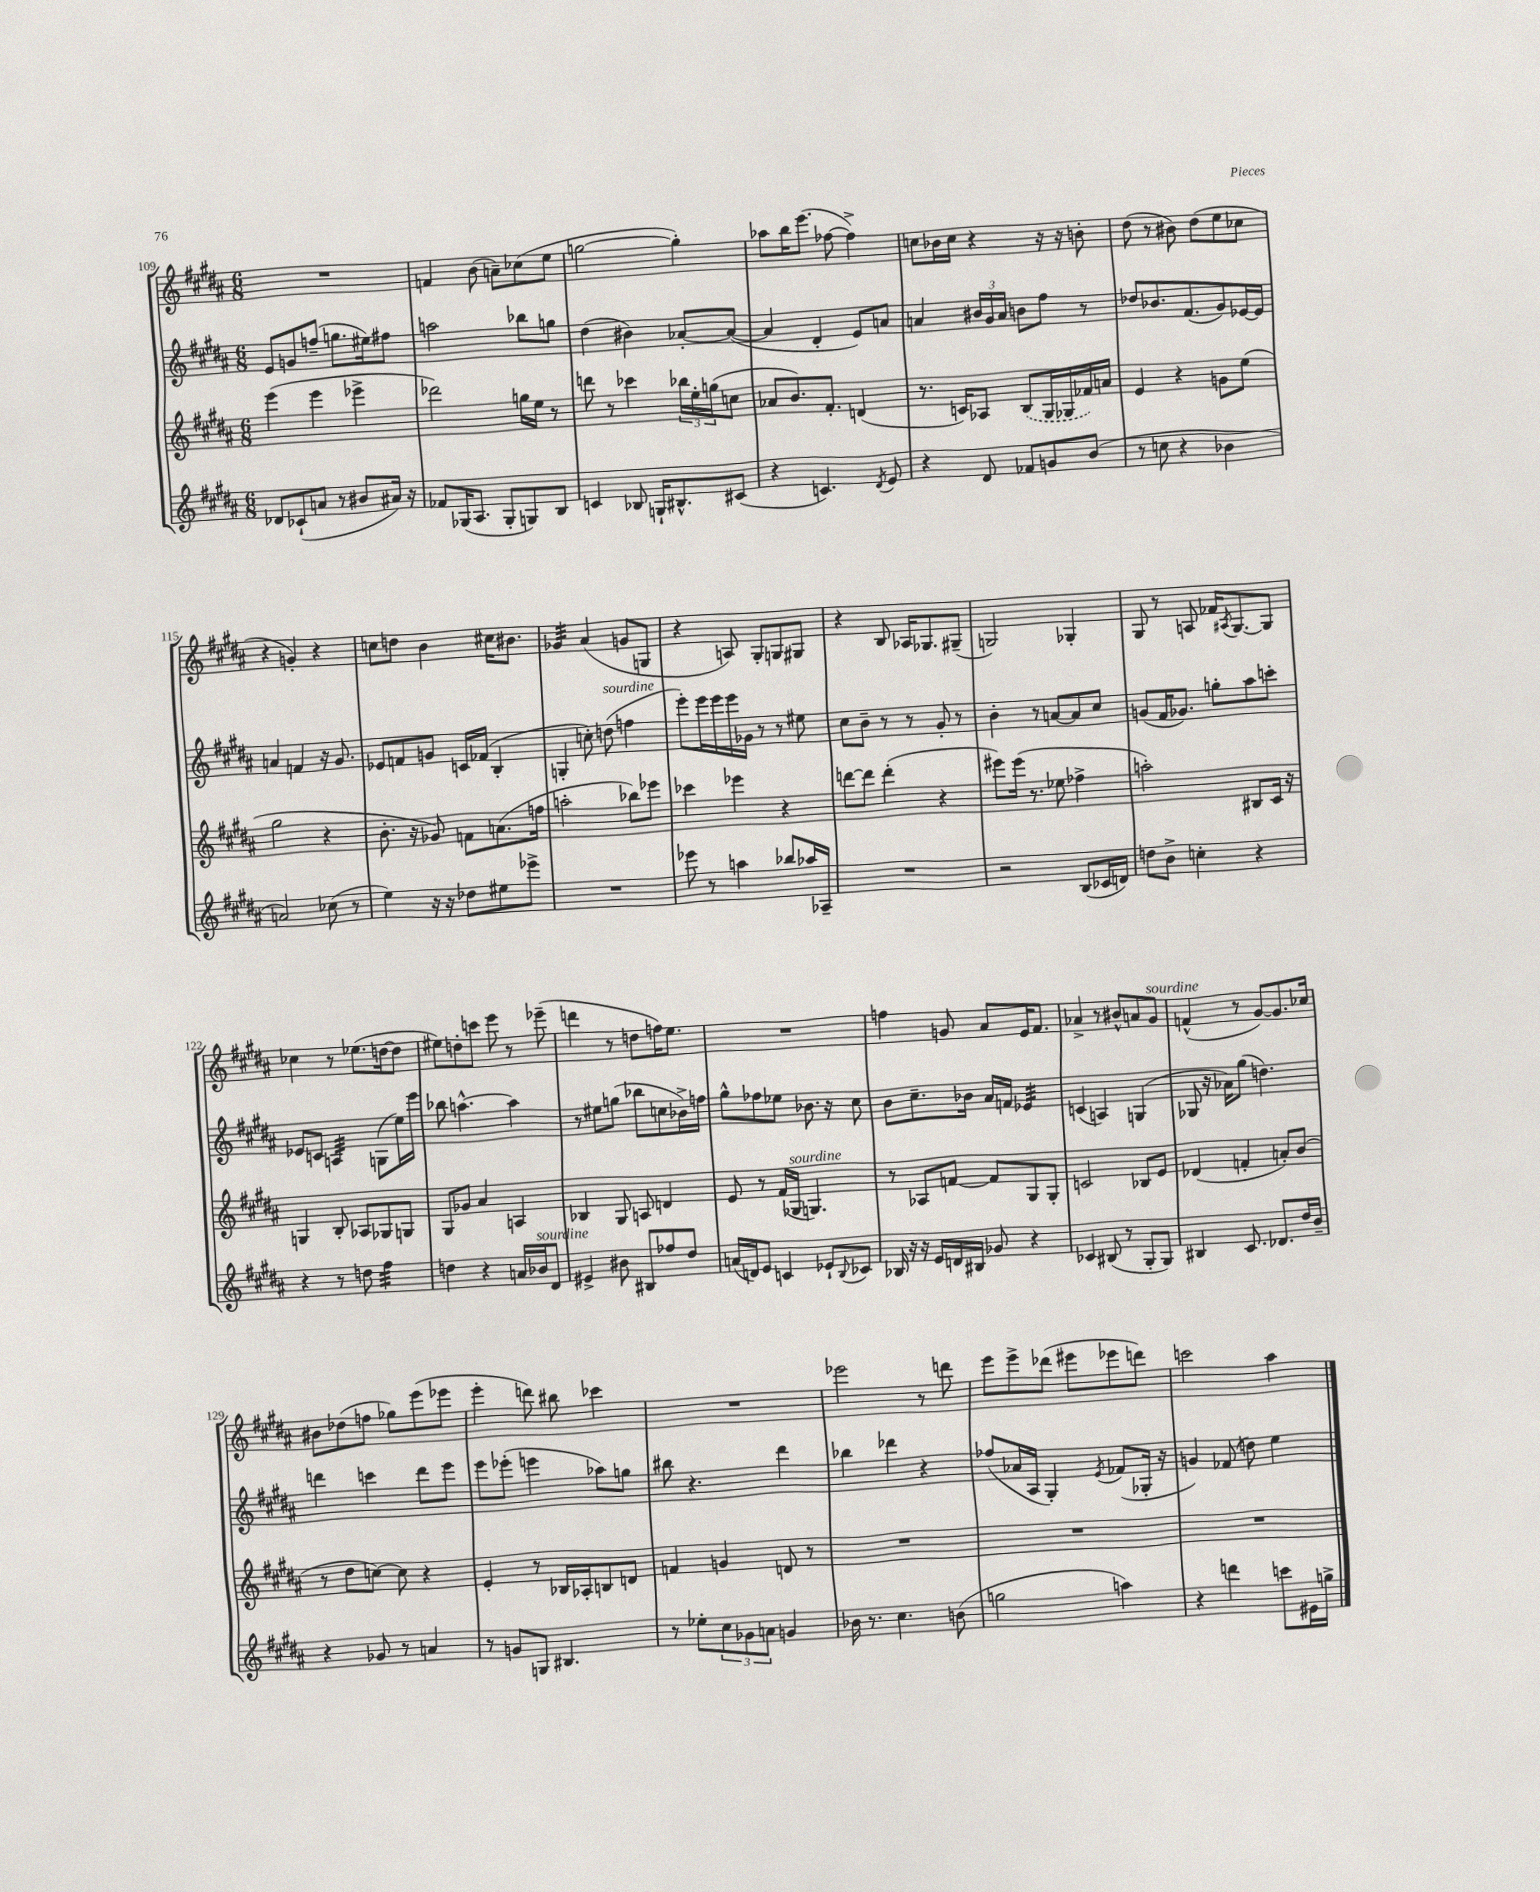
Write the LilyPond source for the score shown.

<<
\new StaffGroup <<
\new Staff = "s0" {
    \clef treble \key b \major \numericTimeSignature \time 6/8
    R2. |
    f'4 b'8( a'8--) ces''8( e''8 |
    g''2~ g''4-.) |
    aes''8 b''16 e'''8.( fes''8~ fes''4->) |
    c''8 bes'16 c''16 r4 r16 r16 b'8-. |
    dis''8( r8 bis'8) dis''8( e''8 ces''8 |
    r4 g'4-.) r4 |
    c''8 d''8 b'4 cis''16 bis'8. |
    ges'4:32 ais'4( g'8 g8 |
    r4 a8) gis8-. g8 gis8 |
    r4 b8 aes16 ges8. gis8--( |
    g2) ges4-. |
    gis8 r8 a8 fes'16 \acciaccatura { ais8 } gis8.~ gis8 |
    ces''4 r8 ees''8.( d''16~ d''8 |
    eis''8) d''8-. c'''8 e'''8 r8 ees'''8--( |
    d'''4 r8 d''8 f''16) e''8. |
    R2. |
    f''4 g'8 ais'8 e'16 fis'8. |
    aes'4-> r8 bis'8-^ a'8 gis'8^\markup { \italic "sourdine" } |
    f'4-^( r8 gis'8~) gis'8. ces''16 |
    bis'8 des''8( f''8 ges''8) e'''8( ees'''8 |
    e'''4-. d'''8) bis''8 ces'''4 |
    R2. |
    ees'''2 r8 d'''8 |
    e'''8 e'''8-> des'''8( eis'''8 ees'''8 d'''8) |
    c'''2 ais''4 \bar "|." |
}
\new Staff = "s1" {
    \clef treble \key b \major \numericTimeSignature \time 6/8
    e'8 g'8 f''8--( g''8. eis''16) fis''8 |
    a''2 bes''8 g''8 |
    dis''4( bis'4) aes'8~-. aes'8~( |
    aes'4 dis'4-. e'8) a'8 |
    a'4 \tuplet 3/2 { bis'16 gis'16 a'16 } b'8 fis''8 r8 |
    des''8 bes'8. fis'8.( gis'8) ees'16~ ees'16 |
    a'4 f'4 r16 gis'8. |
    ees'8 f'8 g'8 c'16 fes'16( b4-. |
    g4-. c''8-.) d''8^\markup { \italic "sourdine" }( f''4 |
    e'''8-.) e'''16 e'''16 e'''16 ges'16 r8 r8 eis''8 |
    cis''8 b'8-- r8 r8 gis'8-. r8 |
    b'4-. r8 a'8~ a'8 cis''8 |
    g'8( fis'16 ges'8.) g''8-. ais''8 c'''8-. |
    ees'8 c'8 a4:32 g8( e''16) e'''16 |
    bes''8 a''4.~-^ a''4 |
    r8 eis''8 g''8( bes''8 c''8 bes'16->) f''16 |
    gis''8-^ fes''8 ees''8 bes'8. r16 cis''8 |
    b'8 cis''8.-- bes'16 ais'16 f'16 ees'4:32 |
    c'4( a4) g4( |
    ges8 r16 aes'16) gis''8( d''4.) |
    d'''4 c'''4 d'''8 e'''8 |
    e'''8 ees'''8-.( e'''4 aes''8) g''8 |
    bis''8 r4. dis'''4 |
    bes''4 des'''4 r4 |
    fes''8( aes'16 ais16 gis4-.) \acciaccatura { e'8 } fes'8( ges16-. r16 |
    g'4) fes'8( d''8) e''4 \bar "|." |
}
\new Staff = "s2" {
    \clef treble \key b \major \numericTimeSignature \time 6/8
    e'''4( e'''4 ees'''4-> |
    des'''2) g''16 e''16 r8 |
    d'''8 r8 ces'''4 \tuplet 3/2 { bes''16 e''16-. g''16( } c''8 |
    aes'8 b'8.) fis'8.-. d'4( |
    r8. c'16) aes8 \once \slurDashed b8( gis16 ges16 fes'16) a'16 |
    e'4 r4 g'8 e''8( |
    gis''2 r4 |
    b'8.-. r16 ges'8) f'8 a'8.( f''16 |
    a''2-. bes''8) ees'''8 |
    ces'''4 ees'''4 r4 |
    d'''8~ d'''8 d'''4-.( r4 |
    eis'''8) eis'''16( r8. ees''8 fes''4-> |
    a''2-.) bis8 cis'16 r16 |
    g4 b8-. aes8 ges8 g8 |
    gis8 ges'8 ais'4 a4 |
    bes4 gis8 a8 d'4 |
    e'8 r8 fis'16( ges16^\markup { \italic "sourdine" } g4.) |
    r8 aes8 f'8~ f'8 gis8 gis8-. |
    c'2 bes8 e'8 |
    des'4( f'4-. a'8-.) b'8( |
    r8 dis''8 c''8~) c''8 r4 |
    e'4-. r8 bes16 aes16-. b8 d'8 |
    f'4 g'4 d'8 r8 |
    R2. |
    R2. |
    R2. \bar "|." |
}
\new Staff = "s3" {
    \clef treble \key b \major \numericTimeSignature \time 6/8
    des'8 ces'8-!( a'8 r8 bis'8 ais'16) r16 |
    fes'8 ges16( ais8. ges8-. g8) b8 |
    c'4 bes8 g16-! bis8.-^ cis'8( |
    r4 c'4.) \acciaccatura { dis'8 } e'8 |
    r4 dis'8 fes'8 g'8 b'8( |
    r8 c''8 r4 bes'4 |
    a'2) ces''8( r8 |
    e''4) r16 r16 des''8 eis''8 ees'''8-> |
    R2. |
    ees'''8 r8 a''4 bes''8 aes''16 aes16-- |
    R2. |
    r2 b8( ces'16 d'16) |
    d''8 b'8-> c''4-. r4 |
    r4 r8 d''8 fis''4:32 |
    d''4 r4 a'16 bes'16^\markup { \italic "sourdine" } dis'8 |
    eis'4-> bis'8 bis8 fes''8 dis''8 |
    a'16( d'16) e'8 c'4 ees'8-! \appoggiatura { b8 } ces'8 |
    bes16 r16 r16 e'16 d'16 bis16 ges'8 r4 |
    ces'4 bis8( r8 gis8-. gis8) |
    bis4 cis'8. des'8. dis''16 b'16-- |
    r4 ges'8 r8 a'4 |
    r8 g'8 g8 bis4. |
    r8 ees''8-. \tuplet 3/2 { cis''8 ges'8 a'8 } g'4 |
    bes'16 r8. cis''4. b'8( |
    g''2 a''4) |
    r4 d'''4 c'''8 eis'16 g''16-> \bar "|." |
}
>>
>>
\layout { \context { \Score currentBarNumber = #109 } }
